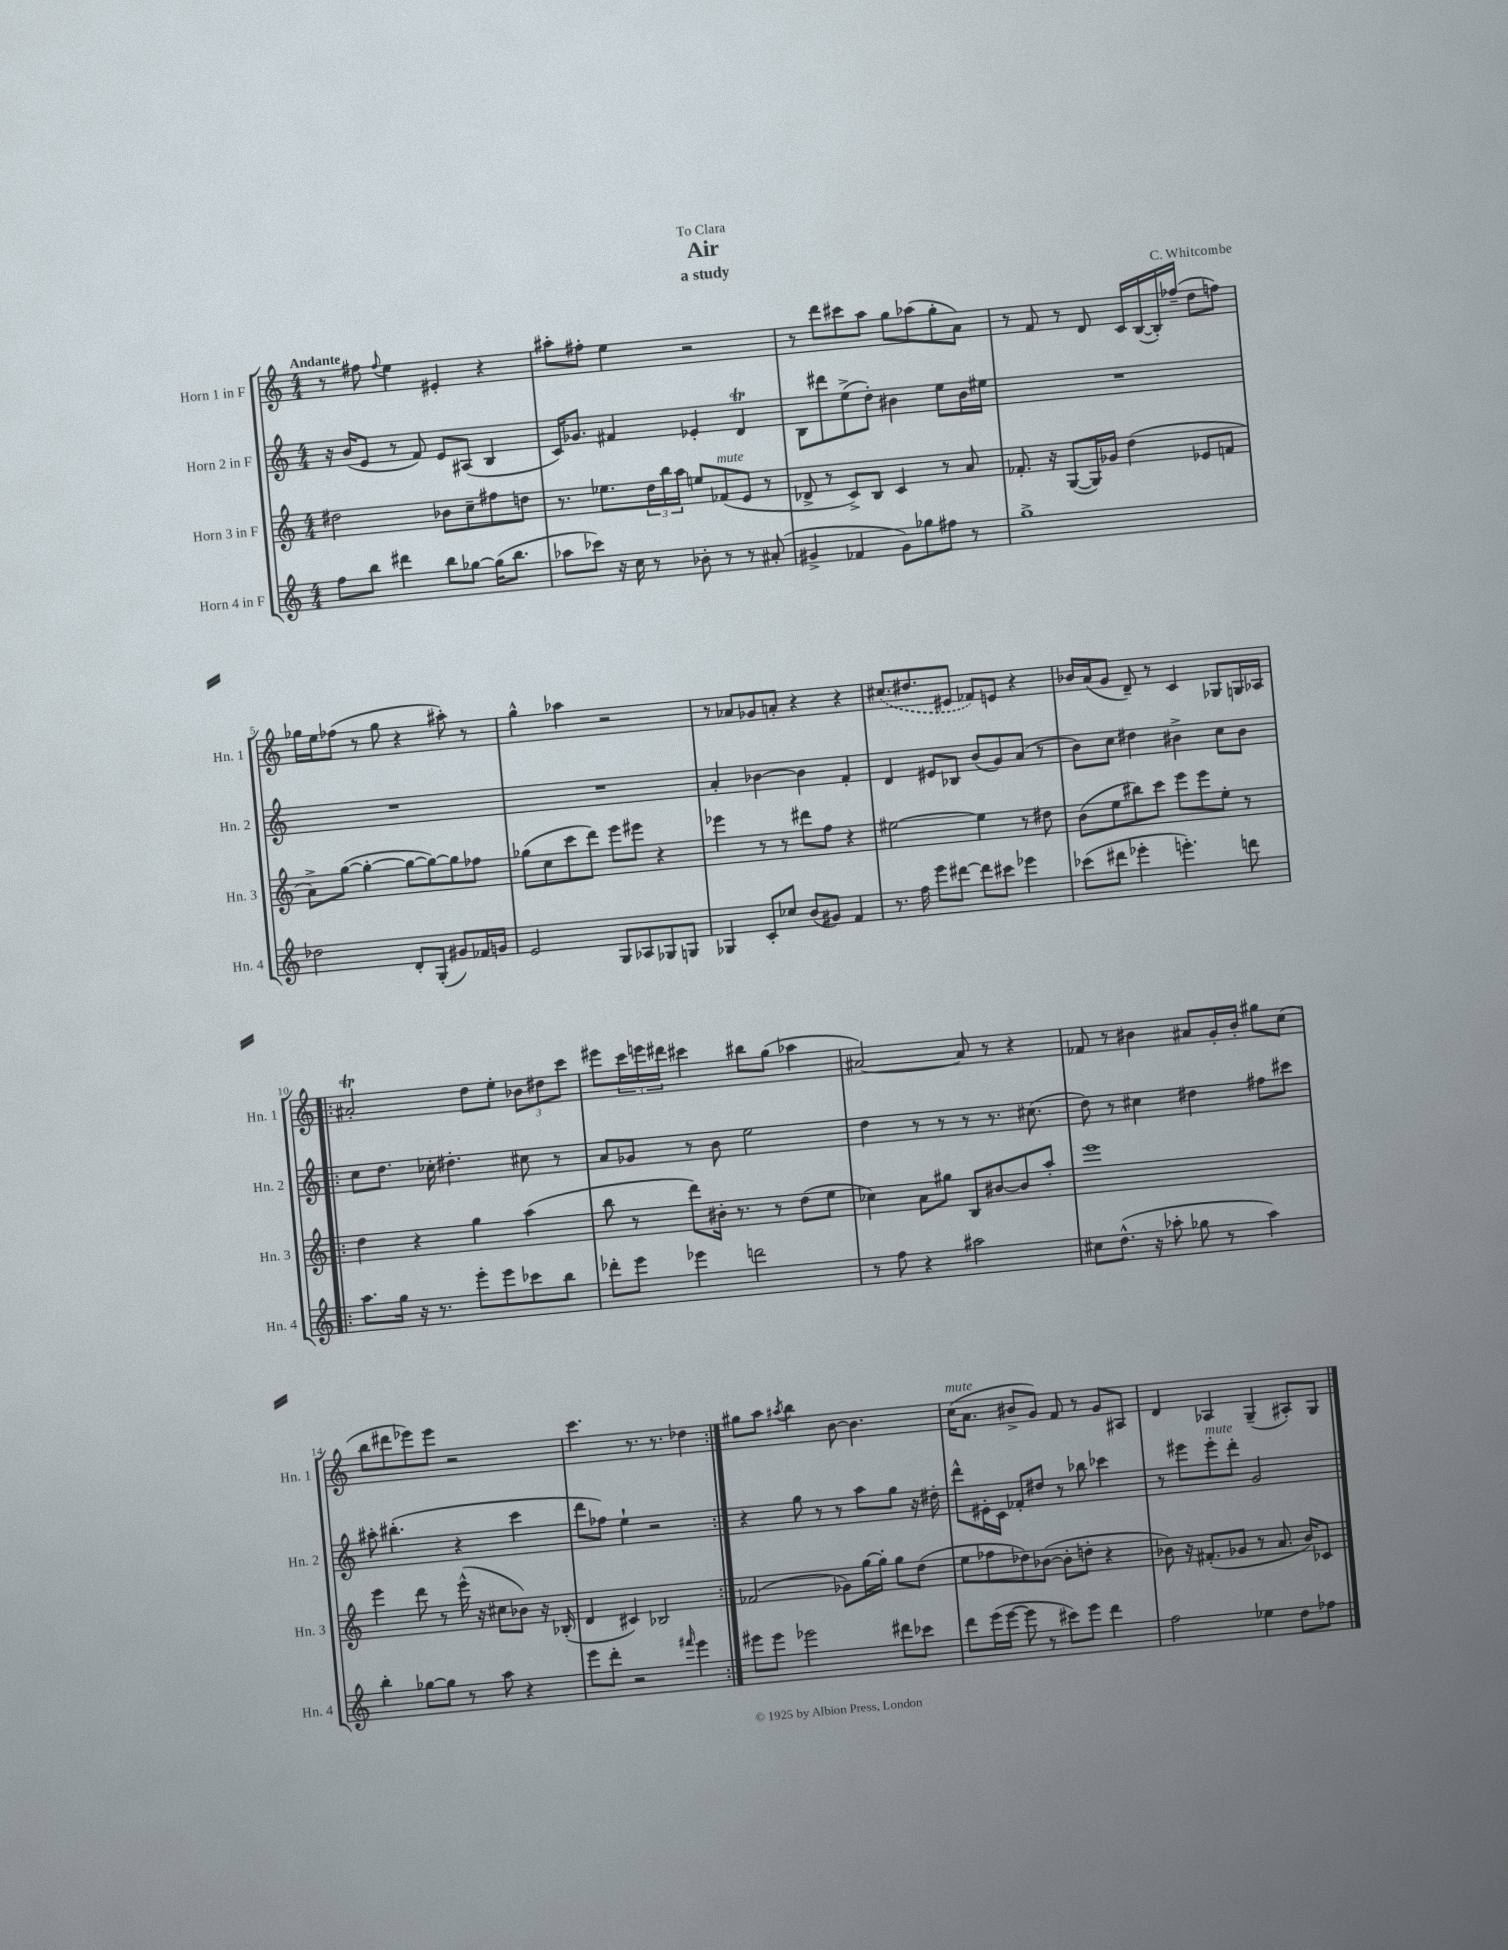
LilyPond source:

\header { title = "Air" composer = "C. Whitcombe" subtitle = "a study" dedication = "To Clara" }
<<
\new StaffGroup <<
\new Staff = "s0" \with { instrumentName = "Horn 1 in F" shortInstrumentName = "Hn. 1" } {
    \clef treble \key c \major \numericTimeSignature \time 4/4 \tempo "Andante"
    r8 fis''8 \appoggiatura { fis''8 } e''4 eis'4-. r4 |
    ais''8-. fis''8-. e''4 r2 |
    r8 d'''8 cis'''8 a''8 g''8 aes''8( g''8-. a'8) |
    r8 f'8 r8 d'8 c'16 b16~( b16-.) fes''16--( d''8 f''8) |
    ges''16 e''16 fes''8( r8 ges''8 r4 ais''8-.) r8 |
    g''4-^ aes''4 r2 |
    r8 aes'8 ges'8 a'8-. r4 r4 |
    \once \slurDashed cis''8.( dis''8. eis'8 fes'8) e'8 r4 |
    bes'16 a'16( g'8 d'8--) r8 c'4 ges8 g16 aes16 |
    \repeat volta 2 { ais'2-.\trill d''8 e''8-. \tuplet 3/2 { bes'8 dis''8 c'''8 } |
    eis'''8 \tuplet 3/2 { c'''16 e'''16 dis'''16 } cis'''4 bis''8 g''8( aes''4 |
    ais'2~) ais'8 r8 r4 |
    fes'8 r8 bis'4 ais'8 g'16-. bis'16-. gis''8 c''8( |
    b''8 dis'''8 ees'''8) ees'''8 r2 |
    c'''4. r8. r8. des''4 | }
    gis''8 a''8 \acciaccatura { ais''8 } b''4 b'8~ b'4. |
    c''16^\markup { \italic "mute" }( a'8. bis'8-> g'8) f'8 r8 g'8 ais8 |
    d'4 aes4 g4--( ais8-.) g8 \bar "|." |
}
\new Staff = "s1" \with { instrumentName = "Horn 2 in F" shortInstrumentName = "Hn. 2" } {
    \clef treble \key c \major \numericTimeSignature \time 4/4
    r16 b'16( e'8 r8 f'8) e'8 ais8( b4 |
    c'16) ges'8. fis'4 ees'4-. d'4\trill |
    b8 dis'''8 e''8->( d''8-.) bis'4 e''8 bis'16 eis''16 |
    R1 |
    R1 |
    R1 |
    a'4-. bes'4~ bes'4 f'4-. |
    d'4 eis'8 bes8 b'8( g'8) a'8( r8 |
    b'8) c''8 dis''4 bis'4-> c''8 bis'8 |
    \repeat volta 2 { c''8 d''8. ces''16-. dis''4.-. cis''8 r8 |
    a'8 ges'8 r8 b'8 e''2 |
    d''4 r8 r8 r8 r8. cis''8.( |
    d''8) r8 cis''4 dis''4 fis''8 cis'''8 |
    ais''8-. bis''4.-.( r4 c'''4 |
    d'''8 fes''8) e''4-! r2 | }
    r4 g''8 r8 r8 a''8 g''8 r16 dis''16-. |
    d'''8-^ eis'16-. c'16 fes'8-. dis''8 r8 bes''8 ces'''4 |
    r8 eis'''8 eis'''8-.^\markup { \italic "mute" } d'''8-. g'2 \bar "|." |
}
\new Staff = "s2" \with { instrumentName = "Horn 3 in F" shortInstrumentName = "Hn. 3" } {
    \clef treble \key c \major \numericTimeSignature \time 4/4
    dis''2 bes'8 c''8-- fis''8 d''8 |
    r8. ees''8. \tuplet 3/2 { d''16 b''16 a''16 } e''8 fes'8^\markup { \italic "mute" }( e'8 r8 |
    des'8-> r8 c'8->) b8 c'4 r8 a'8 |
    fes'8.-. r16 g8~( g16) ges'16 d''4( ees'8 f'8 |
    a'8->) g''8~( g''4~-. g''8~ g''8~) g''8 fes''8 |
    ges''8( c''8 c'''8 d'''8) e'''8 eis'''8 r4 |
    ees'''4 r8 r8 dis'''8 f''8 r4 |
    eis''2~ eis''4 r8 dis''8 |
    b'8( e''8 bis''8) c'''8 e'''8 e'''8 e''8-. r8 |
    \repeat volta 2 { d''4 r4 g''4 a''4( |
    b''8 r8 d'''8) bis'16-. r8. r8 d''8( e''8 |
    ces''4) a'8 gis''8 b8 bis'8~ bis'8 a''8-. |
    e'''1 |
    e'''4 d'''8 r8 e'''16-^( r16 cis''8 bes'8) r16 bes16-.( |
    d'4 cis'4) bes2 | }
    fes'2( ges'8) g''16~ g''16-. g''8 d''8( |
    e''8 fes''8 des''8) bes'8~( bes'8-. d''8-. r4 |
    bes'8) r16 fis'8.-.( ges'8 r8 a'8. bes'16) ces'8 \bar "|." |
}
\new Staff = "s3" \with { instrumentName = "Horn 4 in F" shortInstrumentName = "Hn. 4" } {
    \clef treble \key c \major \numericTimeSignature \time 4/4
    f''8 b''8 dis'''4 b''8 ges''8~ ges''16( b''8. |
    aes''8 ces'''8) r16 c''16 r8 bes'8-. r8 r8 ais'8-.( |
    gis'4-> fes'4 gis'8) ges''8 fis''8 r8 |
    g''1-> |
    des''2 d'8-. g8-.( gis'8) fes'16 g'16 |
    e'2 g8 aes8 ges8 g8 |
    ges4 c'8-. ces''8 b'8( gis'8) f'4 |
    r8. f''16 e'''8 dis'''8~ dis'''8 cis'''8 ees'''4 |
    ces'''8( dis'''8 ees'''4-. e'''4.-.) d'''8 |
    \repeat volta 2 { a''8. g''16 r16 r8. e'''8-. e'''8 ces'''8 b''8 |
    des'''8-. e'''8 ees'''4 d'''2 |
    r8 f''8 r4 ais''2 |
    cis''8 d''8.-^( r16 aes''8-. ges''8 r8 aes''4) |
    b''4-. ges''8~ ges''8 r8 a''8 r4 |
    e'''8 d'''8-. r2 \grace { fis'''16 } e'''4 | }
    eis'''8 eis'''8 ees'''2 dis'''8 ces'''8 |
    d'''8 e'''16( e'''16~ e'''8 r8 cis'''8) e'''8 d'''4 |
    f''2 ees''4 d''8 fes''8 \bar "|." |
}
>>
>>
